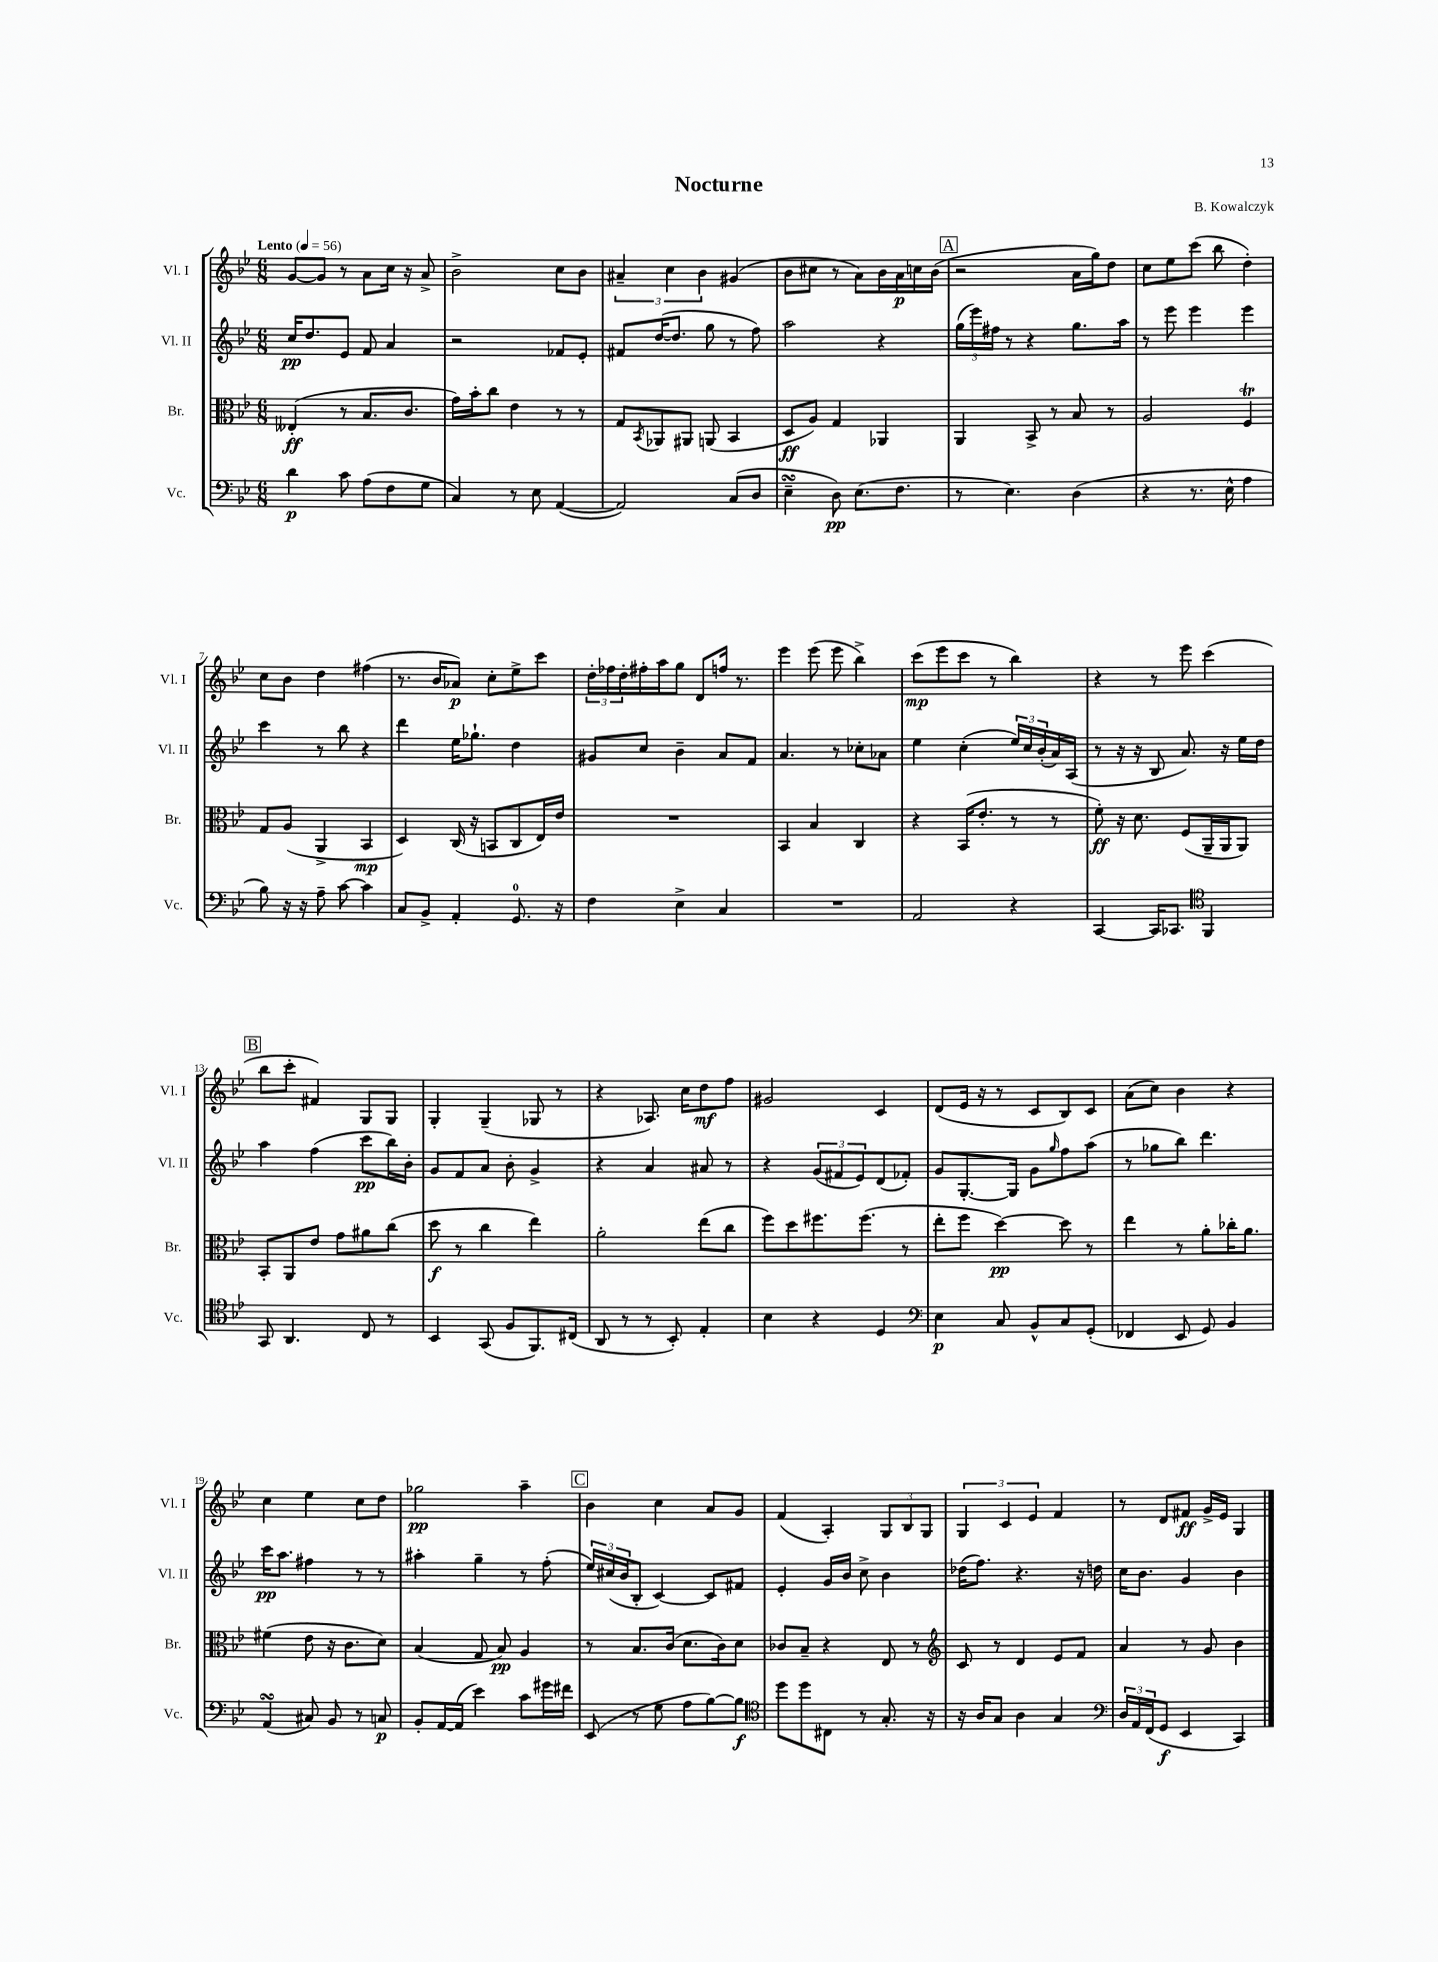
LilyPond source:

\header { title = "Nocturne" composer = "B. Kowalczyk" }
<<
\new StaffGroup <<
\new Staff = "s0" \with { instrumentName = "Vl. I" shortInstrumentName = "Vl. I" } {
    \clef treble \key bes \major \numericTimeSignature \time 6/8 \tempo "Lento" 4 = 56
    g'8~ g'8 r8 a'8 c''16 r16 a'8-> |
    bes'2-> c''8 bes'8 |
    \tuplet 3/2 { ais'4-- c''4 bes'4 } gis'4( |
    bes'8 cis''8 r8 a'8) bes'16 a'16\p c''16 bes'16( |
    \mark \markup { \box "A" } r2 a'16 g''16) d''8 |
    c''8 ees''8 c'''8( bes''8 d''4-.) |
    c''8 bes'8 d''4 fis''4( |
    r8. bes'16 aes'8\p) c''8-. ees''8-> c'''8 |
    \tuplet 3/2 { d''16-. fes''16 d''16-. } fis''16-. a''16 g''8 d'8 f''16 r8. |
    ees'''4 ees'''8( ees'''8 bes''4->) |
    c'''8\mp( ees'''8 c'''8 r8 bes''4) |
    r4 r8 ees'''8 c'''4( |
    \mark \markup { \box "B" } bes''8 c'''8-. fis'4) g8 g8 |
    g4-. g4--( ges8 r8 |
    r4 aes8.) c''16 d''8\mf f''8 |
    gis'2 c'4 |
    d'8( ees'16 r16 r8 c'8 bes8) c'8 |
    a'8( c''8) bes'4 r4 |
    c''4 ees''4 c''8 d''8 |
    ges''2\pp a''4-- |
    \mark \markup { \box "C" } bes'4 c''4 a'8 g'8 |
    f'4( a4-.) \tuplet 3/2 { g8 bes8 g8 } |
    \tuplet 3/2 { g4 c'4 ees'4 } f'4 |
    r8 d'8 fis'8\ff g'16-> ees'16 g4 \bar "|." |
}
\new Staff = "s1" \with { instrumentName = "Vl. II" shortInstrumentName = "Vl. II" } {
    \clef treble \key bes \major \numericTimeSignature \time 6/8
    c''16\pp d''8. ees'8 f'8 a'4 |
    r2 fes'8 ees'8-. |
    fis'8 d''16~( d''8. g''8 r8 f''8) |
    a''2 r4 |
    \mark \markup { \box "A" } \tuplet 3/2 { g''16( ees'''16) fis''16 } r8 r4 g''8. a''16 |
    r8 ees'''8 ees'''4 ees'''4 |
    c'''4 r8 bes''8 r4 |
    d'''4 ees''16 ges''8.-! d''4 |
    gis'8 c''8 bes'4-- a'8 f'8 |
    a'4. r8 ces''8-. aes'8 |
    ees''4 c''4-.( \tuplet 3/2 { ees''16) c''16 bes'16-.( } a'16) a16( |
    r8 r16 r16 bes8 a'8.) r16 ees''16 d''16 |
    \mark \markup { \box "B" } a''4 f''4( c'''8\pp bes''16) bes'16-. |
    g'8 f'8 a'8 bes'8-. g'4-> |
    r4 a'4 ais'8 r8 |
    r4 \tuplet 3/2 { g'8( fis'8 ees'8) } d'8( fes'8-.) |
    g'8 g8.~-. g16 g'8 \grace { g''16 } f''8 a''8( |
    r8 ges''8 bes''8) d'''4. |
    c'''16\pp a''8. fis''4 r8 r8 |
    ais''4-. g''4-- r8 f''8-.( |
    \mark \markup { \box "C" } \tuplet 3/2 { ees''16) cis''16( bes'16 } bes8-. c'4~) c'8 fis'8 |
    ees'4-. g'16 bes'16 c''8-> bes'4 |
    des''16( f''8.) r4. r16 d''16 |
    c''16 bes'8. g'4 bes'4 \bar "|." |
}
\new Staff = "s2" \with { instrumentName = "Br." shortInstrumentName = "Br." } {
    \clef alto \key bes \major \numericTimeSignature \time 6/8
    eeses4-.\ff( r8 bes8. c'8. |
    g'16) bes'16-. c''8 ees'4 r8 r8 |
    g8 \acciaccatura { bes,8 } aes,8 ais,8 a,8( bes,4 |
    d8\ff a8) g4 aes,4 |
    \mark \markup { \box "A" } a,4 bes,8-> r8 bes8 r8 |
    a2 f4\trill |
    g8 a8( a,4-> bes,4\mp |
    d4) c16( r16 b,8 c8 ees16) ees'16 |
    R2. |
    bes,4 bes4 c4 |
    r4 bes,16( ees'8.-. r8 r8 |
    f'8-.\ff) r16 d'8. f8( a,16-- a,16 a,8) |
    \mark \markup { \box "B" } bes,8-. a,8 ees'8 g'8 ais'8 c''8( |
    d''8\f r8 c''4 ees''4) |
    a'2-. ees''8( c''8 |
    f''8) d''8 fis''8. fis''8.( r8 |
    ees''8-. f''8 d''4~\pp) d''8 r8 |
    ees''4 r8 a'8-. ces''16-. a'8. |
    fis'4( ees'8 r16 c'8. d'8) |
    bes4( g8 bes8\pp) a4 |
    \mark \markup { \box "C" } r8 bes8. c'16( d'8. c'16) d'8 |
    ces'8 bes8-- r4 ees8 r8 |
    \clef treble c'8 r8 d'4 ees'8 f'8 |
    a'4 r8 g'8 bes'4 \bar "|." |
}
\new Staff = "s3" \with { instrumentName = "Vc." shortInstrumentName = "Vc." } {
    \clef bass \key bes \major \numericTimeSignature \time 6/8
    d'4\p c'8 a8( f8 g8 |
    c4) r8 ees8 a,4~( |
    a,2) c8( d8 |
    ees4--\turn d8\pp) ees8.( f8. |
    \mark \markup { \box "A" } r8 ees4.) d4( |
    r4 r8. ees16-^ a4 |
    bes8) r16 r16 a8-- c'8~ c'4 |
    c8 bes,8-> a,4-. g,8.-0 r16 |
    f4 ees4-> c4 |
    R2. |
    a,2 r4 |
    c,4~ c,16 ces,8. \clef tenor f,4 |
    \mark \markup { \box "B" } g,8 a,4. c8 r8 |
    bes,4 g,8( f8 f,8.) cis16( |
    a,8 r8 r8 bes,8-.) ees4-. |
    bes4 r4 d4 |
    \clef bass ees4\p c8 bes,8-^ c8 g,8-.( |
    fes,4 ees,8 g,8) bes,4 |
    a,4\turn( cis8) bes,8 r8 c8\p |
    bes,8-. a,16~ a,16( ees'4) c'8 gis'16 fis'16 |
    \mark \markup { \box "C" } ees,8( r8 g8 a8 bes8~) bes8\f |
    \clef tenor d''8 d''8 cis8 r8 g8.-. r16 |
    r16 a16 g8 a4 g4 |
    \clef bass \tuplet 3/2 { d16 a,16 f,16( } g,8\f ees,4 c,4) \bar "|." |
}
>>
>>
